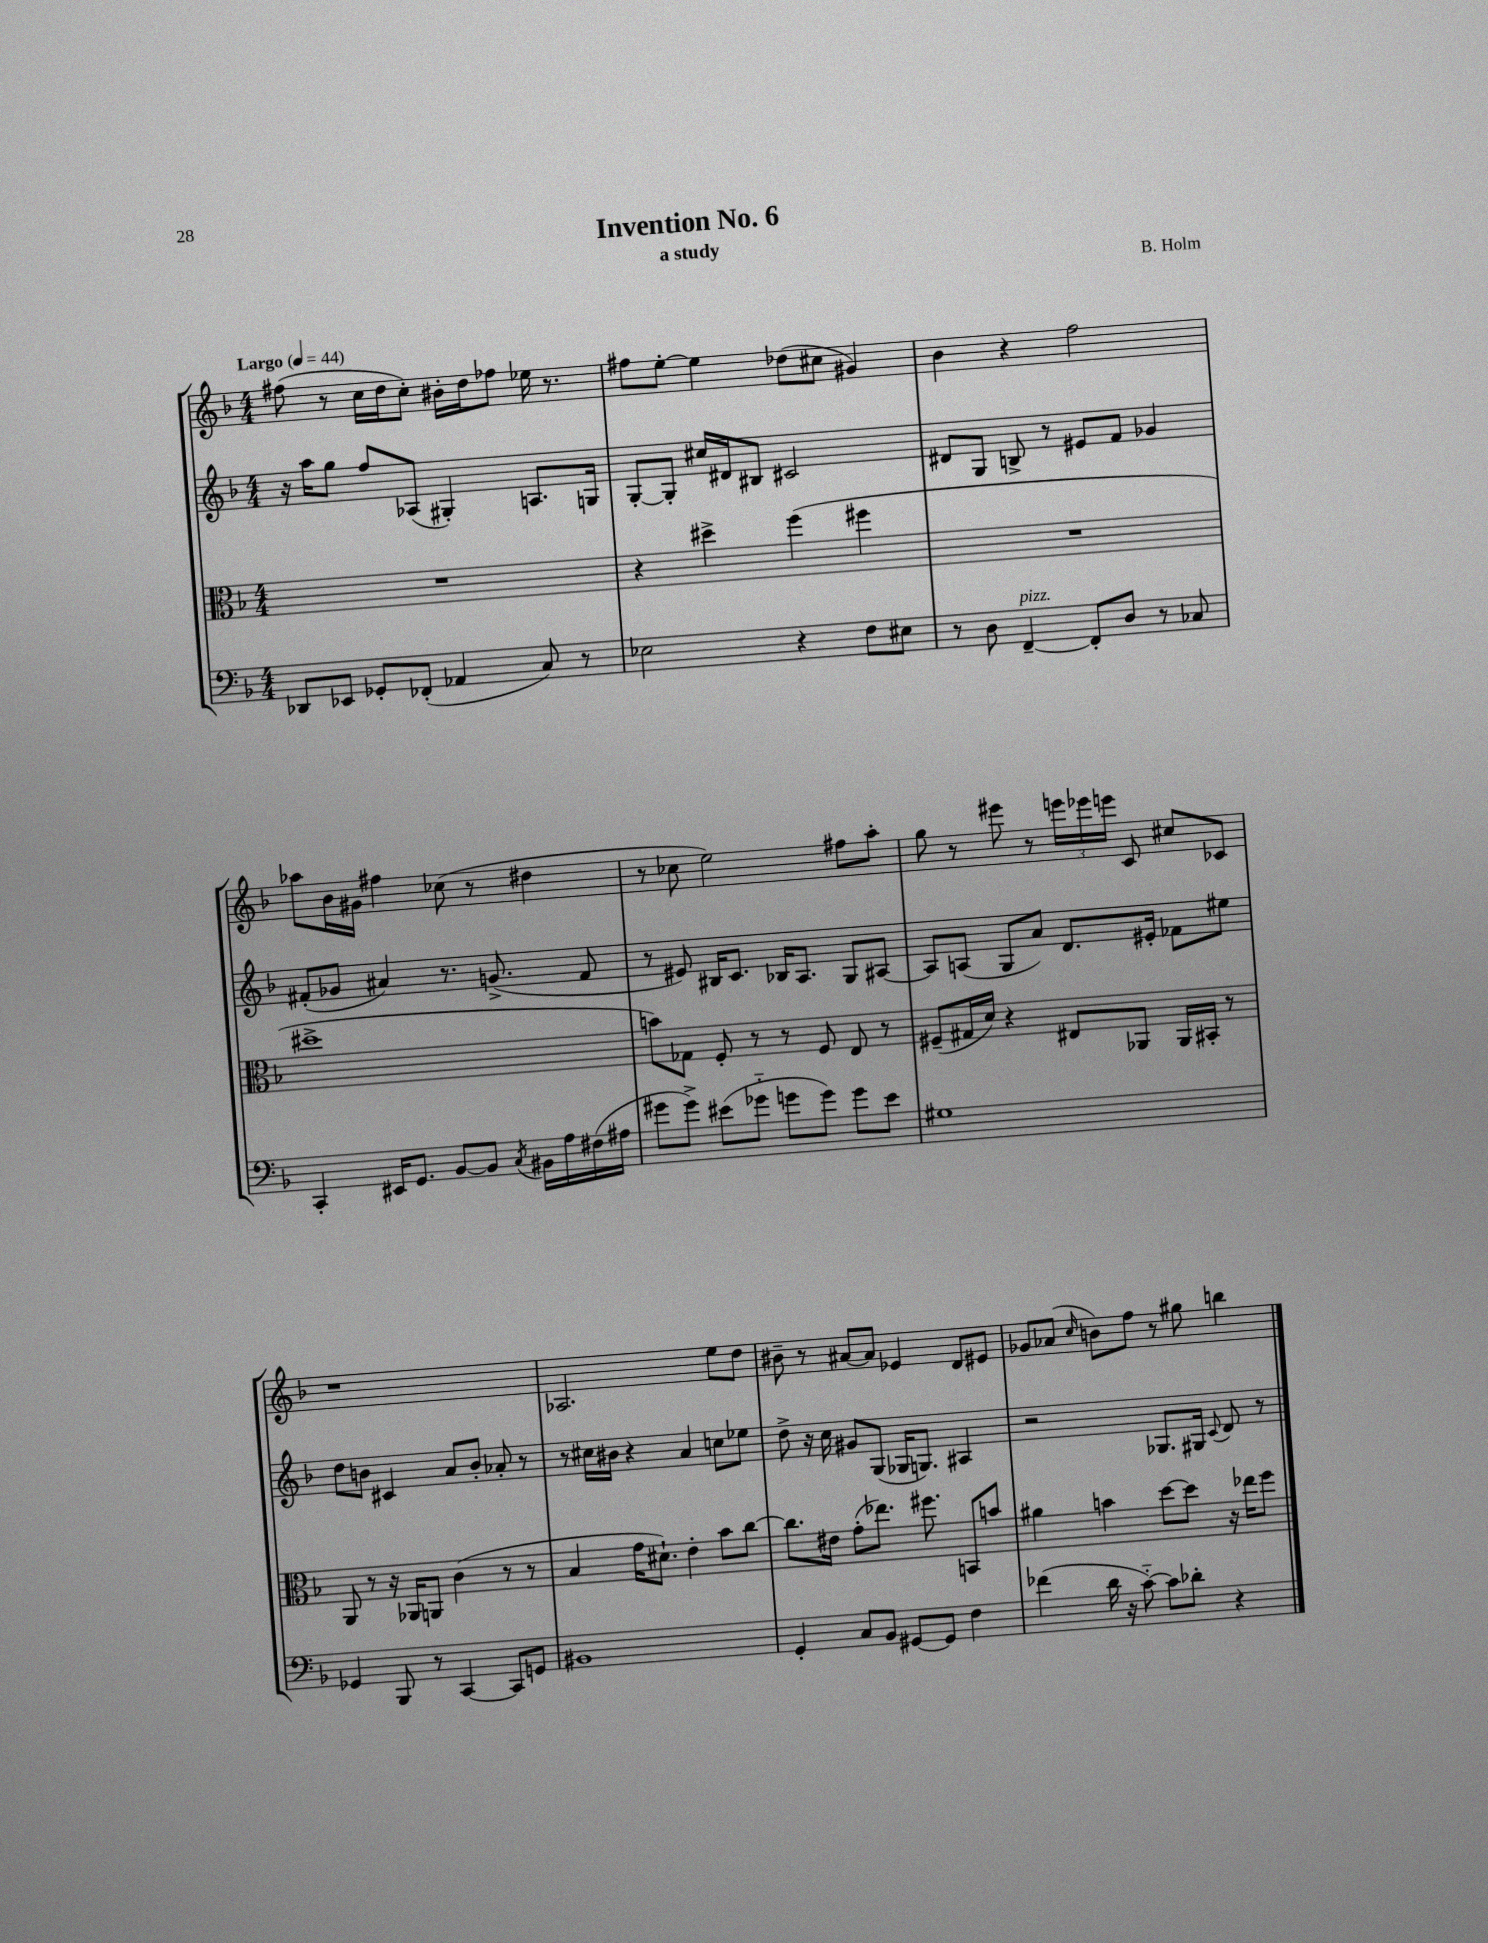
\header { title = "Invention No. 6" composer = "B. Holm" subtitle = "a study" }
<<
\new StaffGroup <<
\new Staff = "s0" {
    \clef treble \key f \major \numericTimeSignature \time 4/4 \tempo "Largo" 4 = 44
    \autoBeamOff fis''8( r8 c''16[ d''16 c''8]-.) bis'16[-. d''16 fes''8] ees''16 r8. |
    fis''8[ e''8]~-. e''4 des''8[( cis''8] gis'4) |
    bes'4 r4 f''2 |
    aes''8[ bes'16 gis'16] fis''4 ces''8( r8 dis''4 |
    r8 ces''8 e''2) fis''8[ a''8]-. |
    g''8 r8 eis'''8 r8 \tuplet 3/2 { e'''16[ ees'''16 e'''16] } c'8 cis''8[ ces'8] |
    r1 |
    aes2. e''8[ d''8] |
    bis'8-- r8 ais'8[~ ais'8] ees'4 d'8[ eis'8] |
    ges'8[ aes'8]( \grace { c''16 } b'8[) f''8] r8 gis''8 b''4 \bar "|." |
}
\new Staff = "s1" {
    \clef treble \key f \major \numericTimeSignature \time 4/4
    \autoBeamOff r16 a''16[ g''8] f''8[ aes8]( gis4-.) a8.[ g16] |
    g8[~-. g8]-. cis''16[ dis'16 bis8] cis'2 |
    dis'8[ g8] b8-> r8 eis'8[ f'8] ges'4 |
    fis'8[-.( ges'8] ais'4) r8. g'8.->( fis'8 |
    r8 eis'8) bis16[ c'8.] bes16[ a8.] g8[ ais8]~ |
    ais8[ a8]( g8[ a'8]) d'8.[ eis'16]-. fes'8[ eis''8] |
    d''8[ b'8] cis'4 a'8[ b'8]-. aes'8-. r8 |
    r8 cis''16[ bis'16] r4 a'4 c''8[ ees''8] |
    d''8-> r16 c''16 gis'8[ g8]( ges16[ g8.]) ais4 |
    r2 ges8.[ gis16] \appoggiatura { c'8 } d'8 r8 \bar "|." |
}
\new Staff = "s2" {
    \clef alto \key f \major \numericTimeSignature \time 4/4
    \autoBeamOff R1 |
    r4 dis''4-> f''4( fis''4 |
    R1 |
    dis''1-> |
    b'8[) ges8] f8-. r8 r8 f8 e8 r8 |
    fis8[--( gis16 d'16]) r4 eis8[ aes,8] aes,16[ bis,16]-. r8 |
    a,8 r8 r16 aes,16[ a,8] c'4( r8 r8 |
    bes4 g'16[ dis'8.]-!) e'4-. bes'8[ c''8]~ |
    c''8.[ eis'16] g'8[-.( ees''8.]) fis''8. b,8[ b'8] |
    ais'4 b'4 d''8[~ d''8] r16 ees''16[ f''8] \bar "|." |
}
\new Staff = "s3" {
    \clef bass \key f \major \numericTimeSignature \time 4/4
    \autoBeamOff des,8[ ees,8] ges,8[-. fes,8]-.( aes,4 c8) r8 |
    ees2 r4 f8[ eis8] |
    r8 d8 f,4~--^\markup { \italic "pizz." } f,8[-. d8] r8 ces8 |
    c,4-. eis,16[ g,8.] bes,8[~ bes,8] \acciaccatura { c8 } bis,16[ a16 fis16( ais16] |
    gis'8[ gis'8]->) eis'8[( ges'8]-_ g'8[ g'8]) g'8[ eis'8] |
    gis1 |
    ges,4 bes,,8 r8 c,4~ c,8[ g,8] |
    bis,1 |
    g,4-. c8[ bes,8] gis,8[~ gis,8] f4 |
    fes'4( d'16 r16 c'8~-_) c'8[ des'8]-. r4 \bar "|." |
}
>>
>>
\layout { \context { \Score \remove "Bar_number_engraver" } }
